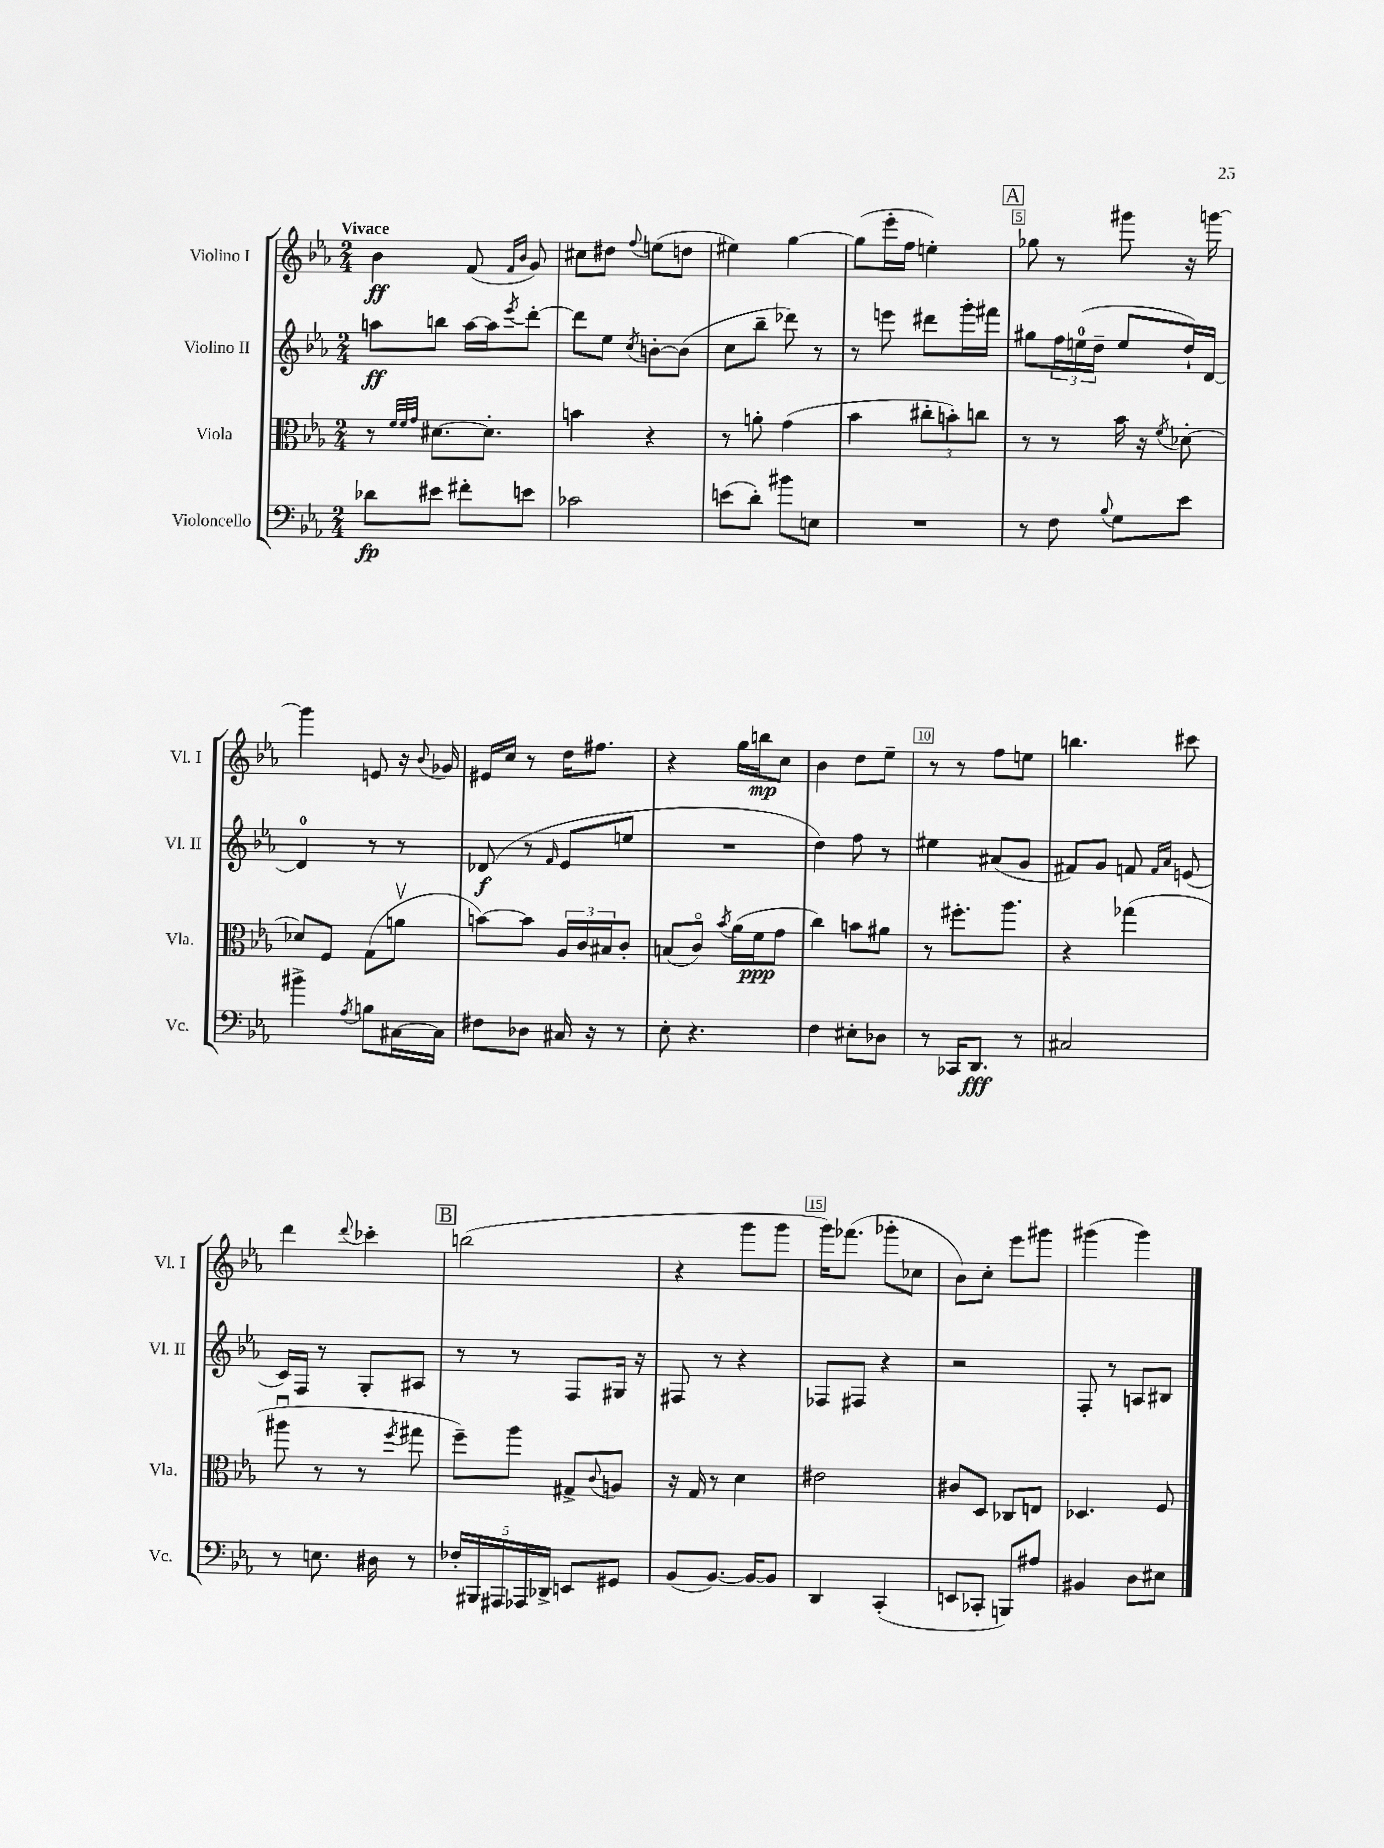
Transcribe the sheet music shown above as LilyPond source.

<<
\new StaffGroup <<
\new Staff = "s0" \with { instrumentName = "Violino I" shortInstrumentName = "Vl. I" } {
    \clef treble \key ees \major \numericTimeSignature \time 2/4 \tempo "Vivace"
    bes'4\ff f'8( \grace { f'16 bes'16 } g'8) |
    cis''8 dis''8 \appoggiatura { f''8 } e''8( d''8 |
    eis''4) g''4~ |
    g''8( ees'''16-. f''16 e''4-.) |
    \mark \markup { \box "A" } ges''8 r8 gis'''8 r16 g'''16~ |
    g'''4 e'8 r16 \appoggiatura { bes'8 } ges'16 |
    eis'16 c''16 r8 d''16 fis''8. |
    r4 g''16 b''16\mp c''8 |
    bes'4 d''8 ees''8-- |
    r8 r8 f''8 e''8 |
    b''4. cis'''8 |
    d'''4 \appoggiatura { d'''8 } ces'''4-. |
    \mark \markup { \box "B" } b''2( |
    r4 g'''8 g'''8 |
    g'''16) fes'''8.( ges'''8-. ces''8 |
    bes'8) c''8-. ees'''8 gis'''8 |
    gis'''4( gis'''4) \bar "|." |
}
\new Staff = "s1" \with { instrumentName = "Violino II" shortInstrumentName = "Vl. II" } {
    \clef treble \key ees \major \numericTimeSignature \time 2/4
    a''8\ff b''8 a''16~ a''16 \acciaccatura { ees'''8 } d'''8~-. |
    d'''8 ees''8 \acciaccatura { c''8 } b'8~-. b'8( |
    c''8 bes''8-- des'''8) r8 |
    r8 e'''8 dis'''8 g'''16-. fis'''16 |
    \mark \markup { \box "A" } gis''8 \tuplet 3/2 { f''16 e''16-0( d''16-- } e''8 d''16-!) d'16~ |
    d'4-0 r8 r8 |
    des'8\f( r8 \grace { f'16 } ees'8 e''8 |
    R2 |
    d''4) f''8 r8 |
    eis''4 ais'8( g'8 |
    fis'8) g'8 f'8 \grace { f'16 aes'16 } e'8( |
    c'16) f16 r8 g8-. ais8 |
    \mark \markup { \box "B" } r8 r8 f8 gis16 r16 |
    fis8 r8 r4 |
    fes8 fis8 r4 |
    r2 |
    f8-. r8 a8 bis8 \bar "|." |
}
\new Staff = "s2" \with { instrumentName = "Viola" shortInstrumentName = "Vla." } {
    \clef alto \key ees \major \numericTimeSignature \time 2/4
    r8 \grace { f'32 f'32 g'32 } dis'8.~ dis'8.-. |
    b'4 r4 |
    r8 a'8-. g'4( |
    bes'4 \tuplet 3/2 { cis''8-. b'8-.) c''8 } |
    \mark \markup { \box "A" } r8 r8 bes'16 r16 \acciaccatura { f'8 } des'8~-. |
    des'8 f8 g8( a'8\upbow |
    b'8~) b'8 \tuplet 3/2 { aes16 c'16 bis16 } c'8-. |
    b8( c'8\flageolet) \acciaccatura { bes'8 } aes'16( f'16\ppp g'8 |
    c''4) b'8 ais'8 |
    r8 fis''8.-. aes''8. |
    r4 ges''4( |
    ais''8\downbow r8 r8 \acciaccatura { f''8 } gis''8 |
    \mark \markup { \box "B" } f''8--) aes''8 gis8-> \appoggiatura { c'8 } a8 |
    r16 g16 r8 d'4 |
    eis'2 |
    cis'8 d8 ces8 e8 |
    des4. f8 \bar "|." |
}
\new Staff = "s3" \with { instrumentName = "Violoncello" shortInstrumentName = "Vc." } {
    \clef bass \key ees \major \numericTimeSignature \time 2/4
    des'8\fp eis'8 fis'8-. e'8 |
    ces'2 |
    e'8( d'8-.) bis'8 e8 |
    R2 |
    \mark \markup { \box "A" } r8 f8 \appoggiatura { bes8 } g8 ees'8 |
    bis'4-> \acciaccatura { aes8 } b8 cis16~ cis16 |
    fis8 des8 cis16 r16 r8 |
    ees8-. r4. |
    f4 eis8-. des8 |
    r8 ces,16 d,8.\fff r8 |
    cis2 |
    r8 e8. dis16 r8 |
    \mark \markup { \box "B" } \tuplet 5/4 { fes16-. bis,,16 ais,,16 aes,,16 des,16-> } e,8 gis,8 |
    bes,8( bes,8.~) bes,16~ bes,8 |
    d,4 c,4-.( |
    e,8 ces,8-. b,,8) ais8 |
    bis,4 d8 eis8 \bar "|." |
}
>>
>>
\layout { \context { \Score \override BarNumber.break-visibility = ##(#f #t #t) barNumberVisibility = #(every-nth-bar-number-visible 5) \override BarNumber.stencil = #(make-stencil-boxer 0.1 0.3 ly:text-interface::print) } }
